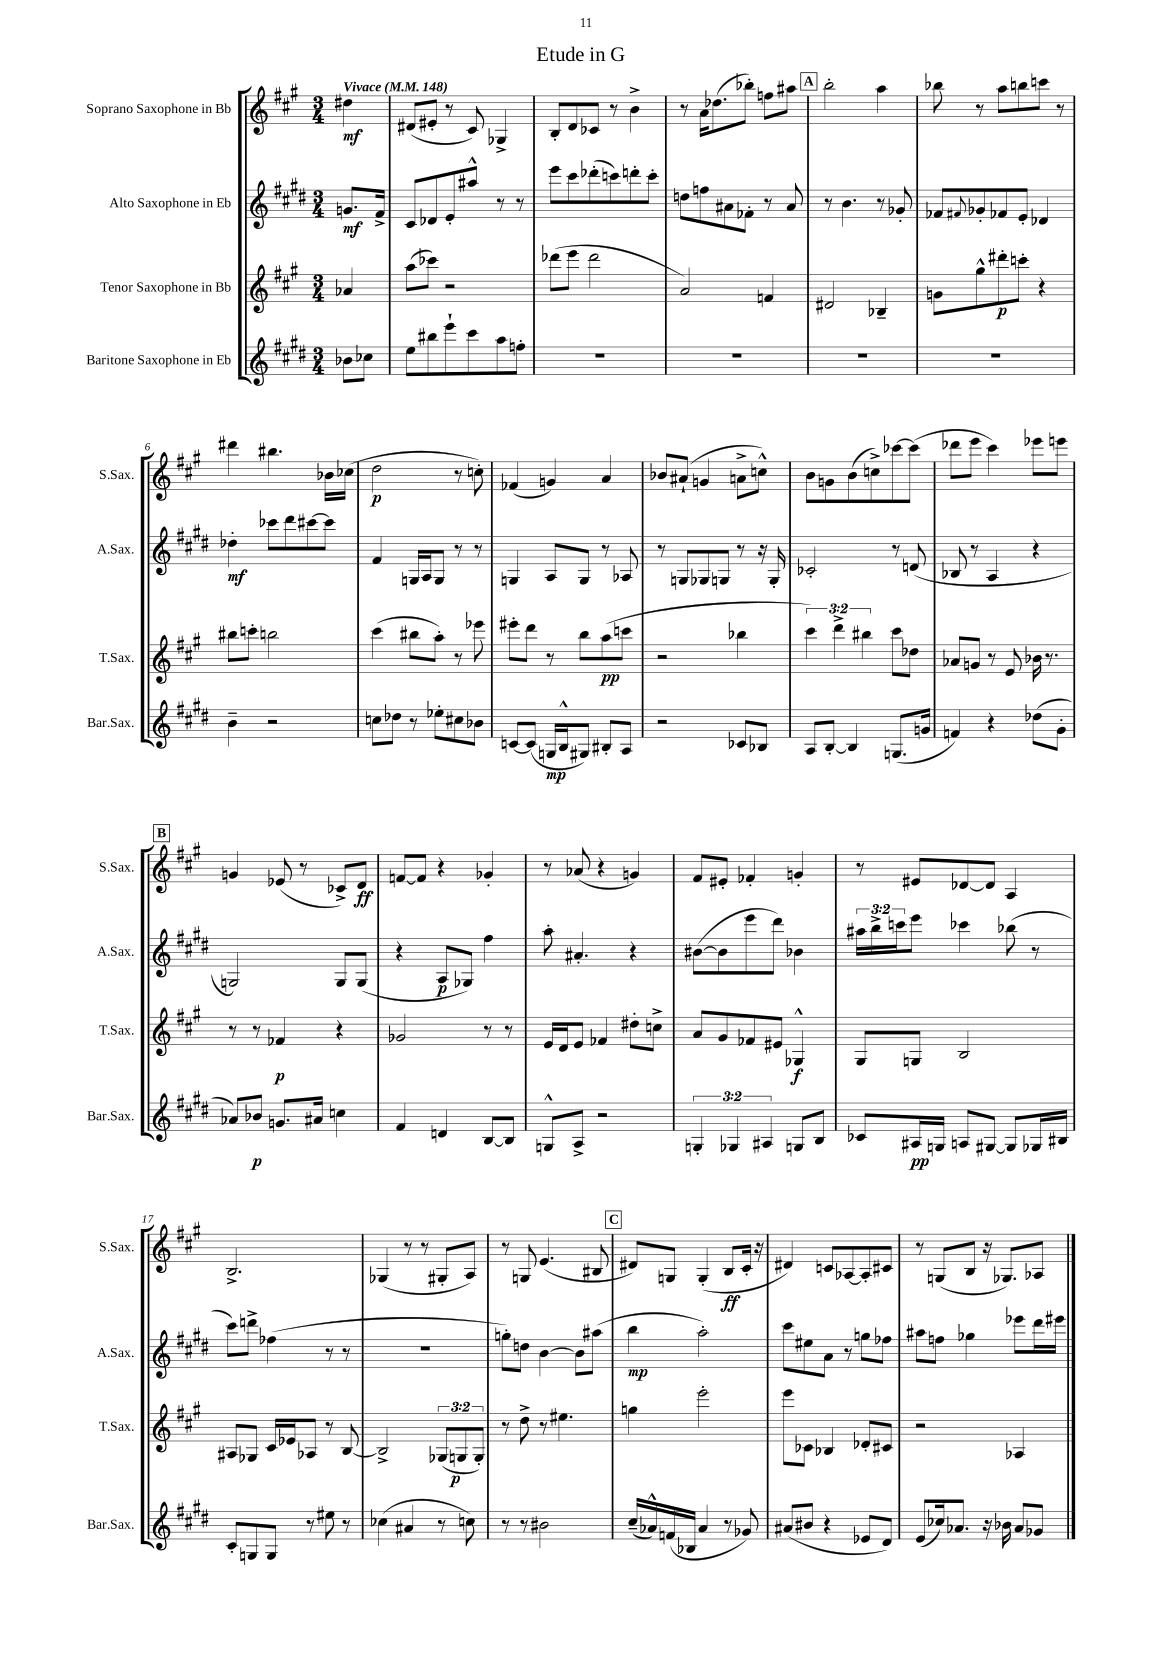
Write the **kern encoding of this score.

**kern	**dynam	**kern	**dynam	**kern	**dynam	**kern	**dynam
*part4	*part4	*part3	*part3	*part2	*part2	*part1	*part1
*staff4	*staff4	*staff3	*staff3	*staff2	*staff2	*staff1	*staff1
*I"Baritone Saxophone in Eb	*	*I"Tenor Saxophone in Bb	*	*I"Alto Saxophone in Eb	*	*I"Soprano Saxophone in Bb	*
*I'Bar.Sax.	*	*I'T.Sax.	*	*I'A.Sax.	*	*I'S.Sax.	*
*clefG2	*	*clefG2	*	*clefG2	*	*clefG2	*
*k[f#c#g#d#]	*	*k[f#c#g#]	*	*k[f#c#g#d#]	*	*k[f#c#g#]	*
*M3/4	*	*M3/4	*	*M3/4	*	*M3/4	*
*MM148	*	*MM148	*	*MM148	*	*MM148	*
=	=	=	=	=	=	=	=
!	!	!	!	!	!	!LO:TX:a:B:t=Vivace	!
8b-X\L	.	4a-X/	.	8.gn/L	mf	4dd#X\	mf
8cc-X\J	.	.	.	.	.	.	.
.	.	.	.	16f#^/Jk	.	.	.
=1	=1	=1	=1	=1	=1	=1	=1
8ee\L	.	(8aa\L	.	8c#/L	.	(8d#X/L	.
8bb#X\	.	8ccc-X\J)	.	8d-X/	.	8e#X'/J	.
8eee`\	.	2r	.	8e'/	.	8r	.
8ccc#\	.	.	.	8aa#X^^/J	.	8c#/)	.
8aa\	.	.	.	8r	.	4G-X^/	.
8ffn'\J	.	.	.	8r	.	.	.
=2	=2	=2	=2	=2	=2	=2	=2
2.r	.	(8ddd-X\L	.	8eee\L	.	8B'/L	.
.	.	8eee\J	.	8ccc#\	.	8d/	.
.	.	2ddd-\	.	(8ddd-X'\	.	8c-X/J	.
.	.	.	.	8cccn\)	.	8r	.
.	.	.	.	8dddn'\	.	4b^\	.
.	.	.	.	8ccc'\J	.	.	.
=3	=3	=3	=3	=3	=3	=3	=3
2.r	.	2a/)	.	8ddn\L	.	8r	.
.	.	.	.	8ffn\	.	16a\KL	.
.	.	.	.	.	.	(8.dd-X\	.
.	.	.	.	8a#X\	.	.	.
.	.	.	.	8f-X'\J	.	8bb-X'\J)	.
.	.	4fn/	.	8r	.	8ffn\L	.
.	.	.	.	8a#/	.	8aa#X\J	.
!!LO:REH:place=s1:t=A
=4	=4	=4	=4	=4	=4	=4	=4
2.r	.	2d#X/	.	8r	.	2bb'\	.
.	.	.	.	4.b\	.	.	.
.	.	4B-X~/	.	8r	.	4aa\	.
.	.	.	.	8g-X'/	.	.	.
=5	=5	=5	=5	=5	=5	=5	=5
2.r	.	8gn\L	.	8f-X/L	.	8bb-X\	.
.	.	.	.	8qqf#X/	.	.	.
.	.	8gg#^^\	.	8g-X'/	.	8r	.
.	.	8ddd#X'\	p	8f-X/	.	8aa\L	.
.	.	8cccn'\J	.	8e'/J	.	8bbn\	.
.	.	4r	.	4d-X/	.	8cccn\J	.
.	.	.	.	.	.	8r	.
!!LO:LB:g=z
=6	=6	=6	=6	=6	=6	=6	=6
4b~\	.	8bb#X\L	.	4dd-X'\	mf	4ddd#X\	.
.	.	8cccn'\J	.	.	.	.	.
2r	.	2bbn\	.	8ccc-X\L	.	4.bb#X\	.
.	.	.	.	8ddd#\	.	.	.
.	.	.	.	[8ccc#X\	.	.	.
.	.	.	.	8ccc#\J]	.	16b-X\LL	.
.	.	.	.	.	.	(16cc-X\JJ	.
=7	=7	=7	=7	=7	=7	=7	=7
8ccn\L	.	(4ccc#\	.	4f#/	.	2dd\	p
8dd-X\J	.	.	.	.	.	.	.
8r	.	8bb#X\L	.	16Gn/LL	.	.	.
.	.	.	.	16A/J	.	.	.
8ee-X'\L	.	8aa'\J)	.	8G/J	.	.	.
8cc#X\	.	8r	.	8r	.	8r	.
8b-X\J	.	8eee-X\	.	8r	.	8ccn'\)	.
=8	=8	=8	=8	=8	=8	=8	=8
[8cn/L	.	8eee#X'\L	.	4Gn/	.	(4f-X/	.
(8c/J]	.	8ddd\J	.	.	.	.	.
16Gn/LL	mp	8r	.	8A/L	.	4gn/)	.
16B^^/J	.	.	.	.	.	.	.
8G#X/J)	.	8bb\L	.	8G/J	.	.	.
8B#X'/L	.	(8aa\	pp	8r	.	4a/	.
8A/J	.	8cccn\J	.	8A-X/	.	.	.
=9	=9	=9	=9	=9	=9	=9	=9
2r	.	2r	.	8r	.	8b-X/L	.
.	.	.	.	8Gn/L	.	(8a#X`/J	.
.	.	.	.	8G-X/	.	4gn/	.
.	.	.	.	8Gn/J	.	.	.
8c-X/L	.	4bb-X\	.	8r	.	8an^\L	.
8B-X/J	.	.	.	16r	.	8ccn^^\J)	.
.	.	.	.	16G'/	.	.	.
=10	=10	=10	=10	=10	=10	=10	=10
8A/L	.	6ccc#\)	.	2c-X'/	.	8b\L	.
[8B'/J	.	.	.	.	.	8gn\	.
.	.	6ddd^\	.	.	.	.	.
4B/]	.	.	.	.	.	(8b\	.
.	.	6bb#X\	.	.	.	.	.
.	.	.	.	.	.	8ccn^\)	.
(8.Gn/L	.	8ccc#\L	.	8r	.	[8ccc-X\	.
.	.	8dd-X\J	.	(8dn/	.	(8ccc-\J]	.
16gn/Jk	.	.	.	.	.	.	.
=11	=11	=11	=11	=11	=11	=11	=11
4fn/)	.	8a-X/L	.	8B-X/	.	8ddd-X\L	.
.	.	8gn/J	.	8r	.	8eee\J	.
4r	.	8r	.	4A/	.	4ccc#\)	.
.	.	8e/	.	.	.	.	.
(8dd-X\L	.	16b-X\	.	4r	.	8eee-X\L	.
.	.	8.r	.	.	.	.	.
8g#'\J	.	.	.	.	.	8eeen\J	.
!!LO:LB:g=z
!!LO:REH:place=s1:t=B
=12	=12	=12	=12	=12	=12	=12	=12
8a-X/L)	.	8r	.	2Gn/)	.	4gn/	.
8b-X/J	p	8r	.	.	.	.	.
8.gn/L	.	4f-X/	p	.	.	(8e-X/	.
.	.	.	.	.	.	8r	.
16a#X/Jk	.	.	.	.	.	.	.
4ccn\	.	4r	.	8G/L	.	8c-X^/L)	.
.	.	.	.	(8G/J	.	8d/J	ff
=13	=13	=13	=13	=13	=13	=13	=13
4f#/	.	2g-X/	.	4r	.	[8fn/L	.
.	.	.	.	.	.	8f/J]	.
4dn/	.	.	.	8A/L	p	4r	.
.	.	.	.	8G-X/J)	.	.	.
[8B/L	.	8r	.	4ff#\	.	4g-X'/	.
8B/J]	.	8r	.	.	.	.	.
=14	=14	=14	=14	=14	=14	=14	=14
8Gn^^/L	.	16e/LL	.	8aa'\	.	8r	.
.	.	16d/J	.	.	.	.	.
8A^/J	.	8e/J	.	4.a#X'/	.	(8a-X/	.
2r	.	4f-X/	.	.	.	4r	.
.	.	8dd#X'\L	.	4r	.	4gn/)	.
.	.	8ccn^\J	.	.	.	.	.
=15	=15	=15	=15	=15	=15	=15	=15
6Gn'/	.	8a/L	.	([8b#X\L	.	8f#/L	.
.	.	8g#/	.	8b#\]	.	8e#X'/J	.
6G-X/	.	.	.	.	.	.	.
.	.	8f-X/	.	8eee\	.	4f-X'/	.
6A#X/	.	.	.	.	.	.	.
.	.	8e#X/J	.	8ddd#\J)	.	.	.
8Gn/L	.	4G-X^^/	f	4b-X\	.	4gn'/	.
8B/J	.	.	.	.	.	.	.
=16	=16	=16	=16	=16	=16	=16	=16
8c-X/L	.	8G#/L	.	24aa#X\LL	.	8r	.
.	.	.	.	24bb^\	.	.	.
.	.	.	.	24cccn\J	.	.	.
16A#X/L	pp	8Gn/J	.	8eee\J	.	8e#X/L	.
16Gn/JJ	.	.	.	.	.	.	.
8An/L	.	2B/	.	4ccc-X\	.	[8d-X/	.
[8G#X/J	.	.	.	.	.	8d-/J]	.
8G#/L]	.	.	.	(8bb-X\	.	4A/	.
16G-X/L	.	.	.	8r	.	.	.
16B#X/JJ	.	.	.	.	.	.	.
!!LO:LB:g=z
=17	=17	=17	=17	=17	=17	=17	=17
8c#'/L	.	8A#X/L	.	8ccc#\L)	.	2.B^/	.
8Gn/	.	8G-X/J	.	8dddn^\J	.	.	.
8G/J	.	16c#/LL	.	(4ff-X\	.	.	.
.	.	16e-X/J	.	.	.	.	.
8r	.	8A-X/J	.	.	.	.	.
8ee#X\	.	8r	.	8r	.	.	.
8r	.	[8B/	.	8r	.	.	.
=18	=18	=18	=18	=18	=18	=18	=18
(4cc-X\	.	2B^/]	.	2.r	.	(4G-X/	.
4a#X/	.	.	.	.	.	8r	.
.	.	.	.	.	.	8r	.
8r	.	(12G-X/L	.	.	.	8G#X'/L	.
.	.	12Gn/	p	.	.	.	.
8ccn\)	.	.	.	.	.	8A/J)	.
.	.	12G'/J)	.	.	.	.	.
=19	=19	=19	=19	=19	=19	=19	=19
8r	.	8r	.	8ggn'\L)	.	8r	.
8r	.	8dd^\	.	8ddn\J	.	8Gn/	.
2b#X\	.	8r	.	[4b\	.	(4.e/	.
.	.	4.ee#X\	.	.	.	.	.
.	.	.	.	8b\L]	.	.	.
.	.	.	.	(8aa#X\J	.	8B#X/	.
!!LO:REH:place=s1:t=C
=20	=20	=20	=20	=20	=20	=20	=20
(16cc#~/LL	.	4ggn\	.	4bb\	mp	8d#X/L)	.
16a-X^^/)	.	.	.	.	.	.	.
(16fn/	.	.	.	.	.	8Gn/J	.
16B-X/JJ	.	.	.	.	.	.	.
4a-/	.	2eee'\	.	2aa'\)	.	(4G'/	.
8r	.	.	.	.	.	8B/L	ff
8g-X/)	.	.	.	.	.	16c#'/Jk	.
.	.	.	.	.	.	16r	.
=21	=21	=21	=21	=21	=21	=21	=21
(8a#X/L	.	8eee\L	.	8ccc#\L	.	4d#X/)	.
8b#X/J	.	8c-X\J	.	8ee#X\	.	.	.
4r	.	4B-X/	.	8a\J	.	8cn/L	.
.	.	.	.	8r	.	[8A-X/	.
8e-X/L	.	8d-X'/L	.	8ggn\L	.	8A-'/]	.
8d#/J)	.	8c#X/J	.	8ff-X\J	.	8c#X/J	.
=22	=22	=22	=22	=22	=22	=22	=22
(8e/L	.	2r	.	8aa#X\L	.	8r	.
16cc-X/k)	.	.	.	8ffn\J	.	(8Gn/L	.
8.a-X/J	.	.	.	.	.	.	.
.	.	.	.	4gg-X\	.	8B/J	.
16r	.	.	.	.	.	16r	.
16b-X\	.	.	.	.	.	8.G-X/L)	.
8a-/L	.	4A-X/	.	8eee-X\L	.	.	.
8g-X/J	.	.	.	16ddd#\L	.	8A-X/J	.
.	.	.	.	16eee#X\JJ	.	.	.
==	==	==	==	==	==	==	==
*-	*-	*-	*-	*-	*-	*-	*-
